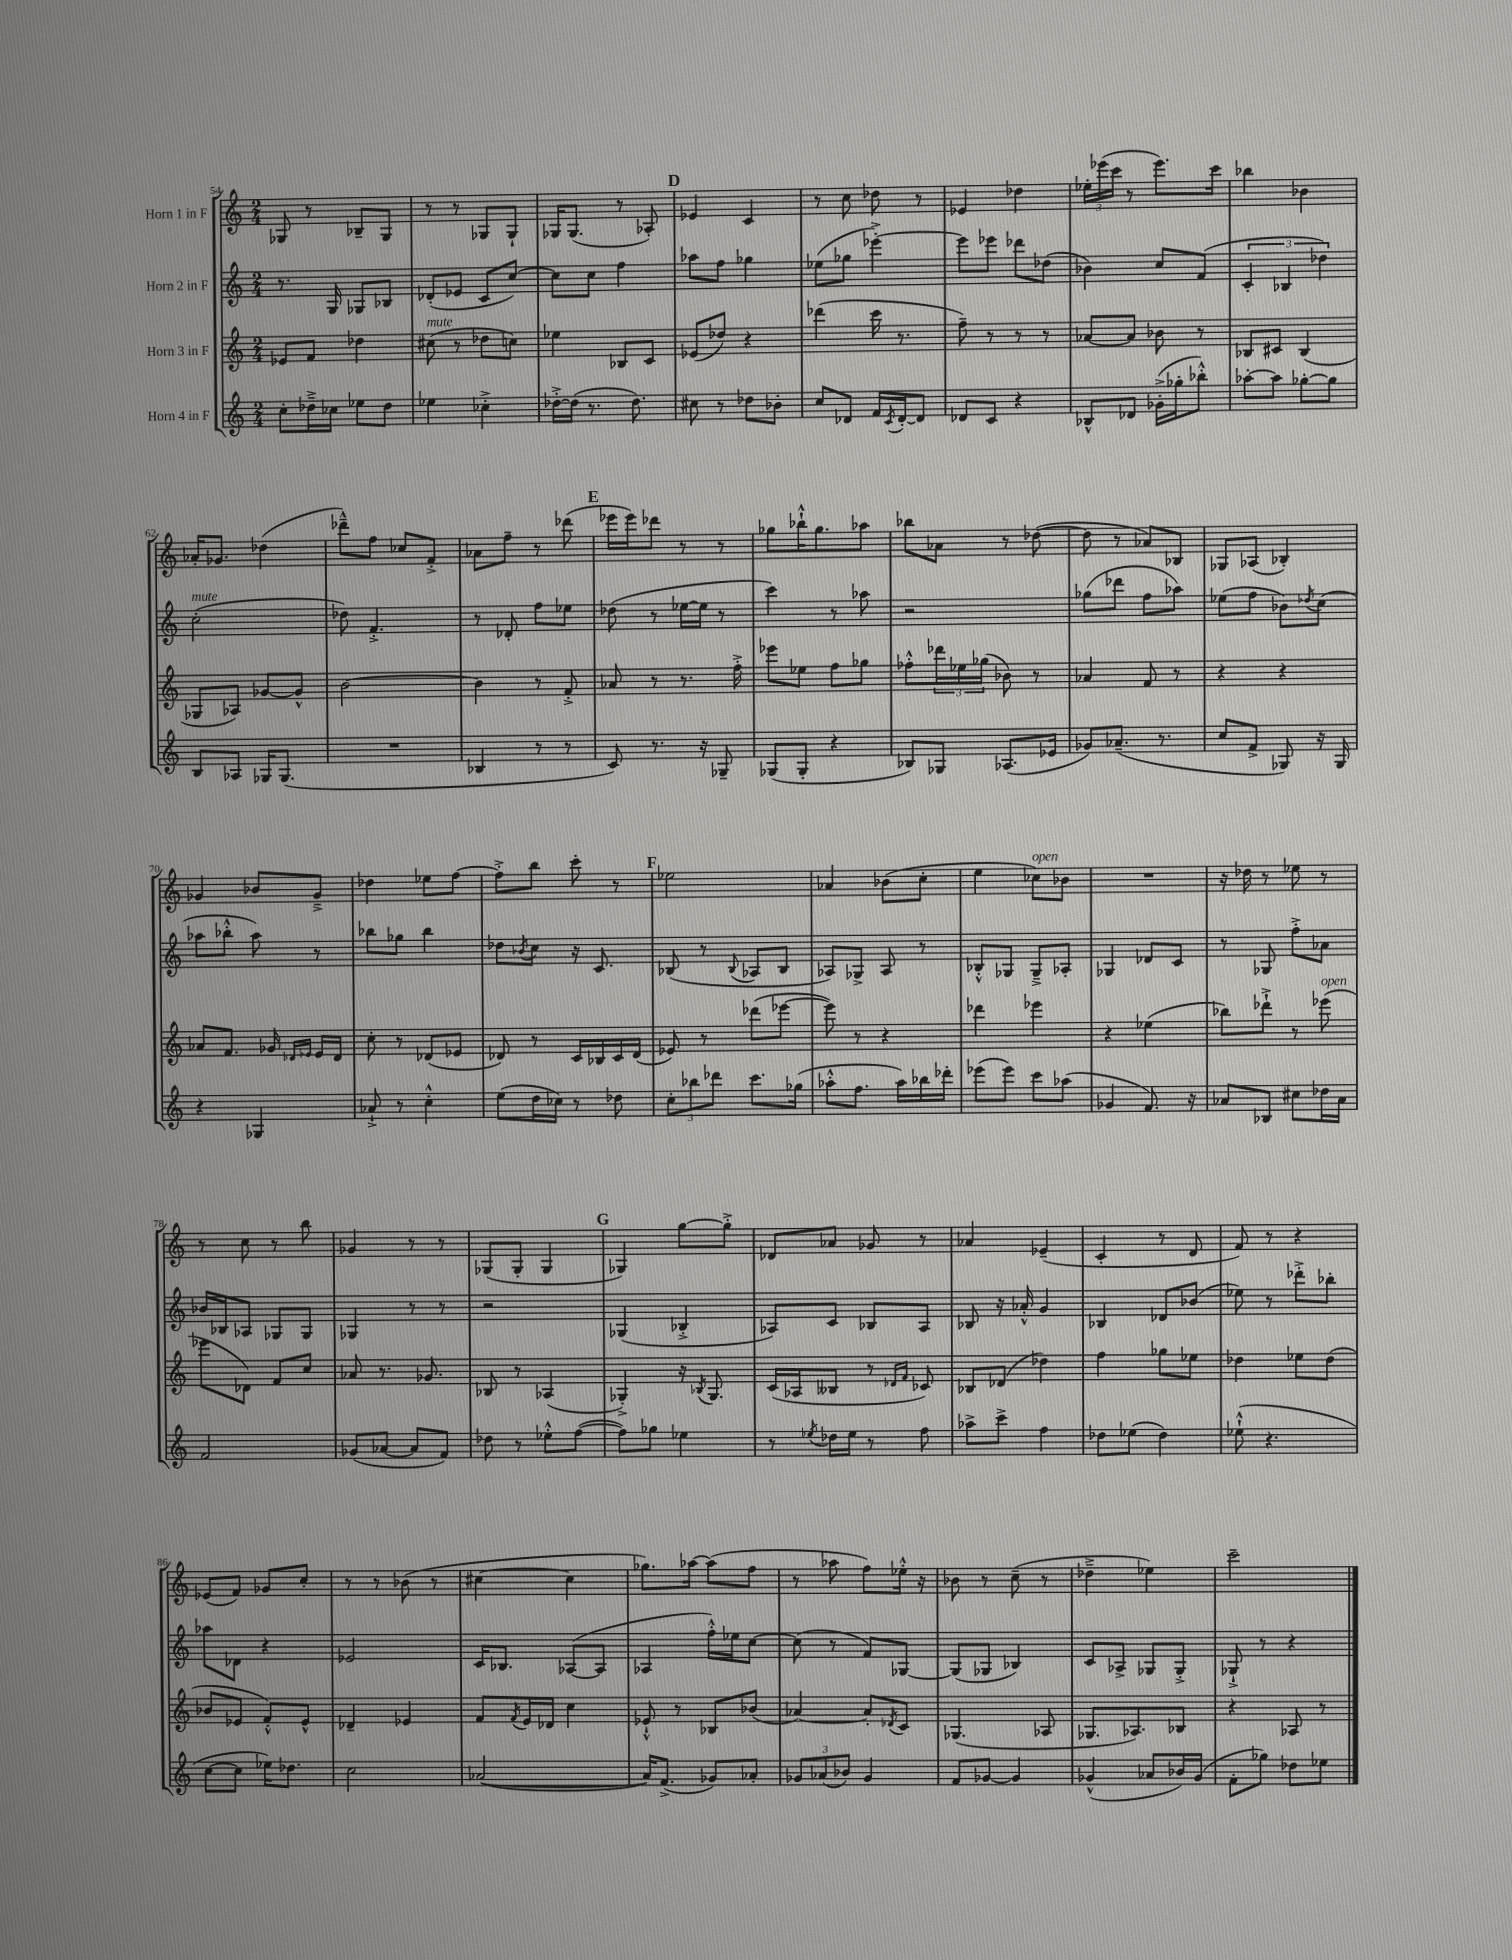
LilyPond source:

<<
\new StaffGroup <<
\new Staff = "s0" \with { instrumentName = "Horn 1 in F" } {
    \clef treble \key c \major \numericTimeSignature \time 2/4
    ges8 r8 bes8-- ges8 |
    r8 r8 ges8 ges8-! |
    ges16 ges8.( r8 aes8-.) |
    \mark \markup { \bold "D" } ees'4 c'4 |
    r8 c''8 des''8 r8 |
    ees'4 des''4 |
    \tuplet 3/2 { ees''16-. ees'''16( c'''16 } r8 ees'''8.) c'''16 |
    bes''4 bes'4 |
    aes'16-. ges'8. des''4( |
    des'''8---^) f''8 ces''8 f'8-.-> |
    aes'8 f''8-- r8 des'''8( |
    \mark \markup { \bold "E" } ees'''16 ees'''16) des'''8 r8 r8 |
    ges''8 bes''16-!-^ ges''8. aes''8 |
    bes''8 aes'8 r8 des''8~( |
    des''8 r8 aes'8) bes8 |
    ges8 aes8( bes4-.) |
    ges'4 bes'8 ges'8---> |
    des''4 ees''8 f''8~ |
    f''8-.-> b''8 c'''8-. r8 |
    \mark \markup { \bold "F" } ees''2 |
    aes'4 bes'8( c''8-. |
    e''4 ces''8^\markup { \italic "open" }) bes'8 |
    R2 |
    r16 des''16 r8 ees''8 r8 |
    r8 c''8 r8 b''8 |
    ges'4 r8 r8 |
    ges8( ges8-. ges4 |
    \mark \markup { \bold "G" } ges4) g''8~ g''8-.-> |
    des'8 aes'8 ges'8 r8 |
    aes'4 ees'4--( |
    c'4-. r8 d'8 |
    f'8) r8 r4 |
    ees'8( f'8) ges'8 c''8-. |
    r8 r8 bes'8( r8 |
    cis''4~ cis''4 |
    ges''8.) aes''16~ aes''8( f''8 |
    r8 aes''8 f''8) ees''16-.-^ r16 |
    bes'8 r8 c''8--( r8 |
    des''4---> ees''4) |
    c'''2-- \bar "|." |
}
\new Staff = "s1" \with { instrumentName = "Horn 2 in F" } {
    \clef treble \key c \major \numericTimeSignature \time 2/4
    r8. g16 ges8 bes8 |
    des'8-.( ees'8 c'8 c''8~) |
    c''8 c''8 f''4 |
    \mark \markup { \bold "D" } aes''8 f''8 ges''4 |
    ees''8( ges''8 ees'''4~-.->) |
    ees'''8 ees'''8 des'''8 des''8( |
    bes'4) c''8 f'8( |
    \tuplet 3/2 { c'4-. bes4 des''4) } |
    c''2-.^\markup { \italic "mute" }( |
    des''8) f'4.-.-> |
    r8 des'8-. f''8 ees''8 |
    \mark \markup { \bold "E" } des''8( r8 ees''16~ ees''16 r8 |
    c'''4) r8 aes''8 |
    r2 |
    ges''8( des'''8 f''8 aes''8) |
    ees''8( f''8 bes'8) \acciaccatura { des''8 } c''8( |
    aes''8 bes''8-.-^ aes''8) r8 |
    bes''8 ges''8 bes''4 |
    des''8 \acciaccatura { bes'8 } c''8 r16 c'8. |
    \mark \markup { \bold "F" } bes8( r8 \appoggiatura { bes8 } aes8 bes8 |
    aes8) ges8-> aes8 r8 |
    bes8-.-^ ges8 ges8---> aes8-. |
    ges4 des'8 c'8 |
    r8 ges8 f''8-.-> aes'8 |
    bes'16 bes16 aes8 ges8 ges8 |
    ges4 r8 r8 |
    r2 |
    \mark \markup { \bold "G" } ges4( bes4-.-> |
    aes8) c'8 bes8 aes8 |
    bes8 r16 aes'16-.-^ g'4 |
    bes4 des'8 bes'8( |
    ees''8) r8 des'''8-.-> bes''8-. |
    aes''8 des'8 r4 |
    ees'2 |
    c'16 bes8. aes8~( aes8 |
    aes4 f''16-.-^) ees''16 c''8~ |
    c''8( r8 f'8) ges8~ |
    ges8( ges8 bes4) |
    c'8 aes8-> ges8 ges8-.-> |
    ges8-!-> r8 r4 \bar "|." |
}
\new Staff = "s2" \with { instrumentName = "Horn 3 in F" } {
    \clef treble \key c \major \numericTimeSignature \time 2/4
    ees'8 f'8 des''4 |
    cis''8^\markup { \italic "mute" }( r8 des''8 c''8) |
    ees''4 bes8 c'8 |
    \mark \markup { \bold "D" } ees'8( des''8) r4 |
    des'''4( c'''16 r8. |
    f''8--) r8 r8 r8 |
    aes'8~ aes'8 bes'8 r8 |
    bes8 cis'8 bes4( |
    ges8 aes8) ges'8~ ges'8-^ |
    b'2~ |
    b'4 r8 f'8-.-> |
    \mark \markup { \bold "E" } aes'8 r8 r8. f''16-.-> |
    ees'''8 ees''8 f''8 ges''8 |
    fes''8-.-^ \tuplet 3/2 { des'''16 ees''16 ges''16( } bes'8) r8 |
    aes'4 f'8 r8 |
    r4 r4 |
    aes'8 f'8. ges'16 \grace { des'16 ees'16 } ees'16 des'16 |
    c''8-. r8 des'8( ees'8 |
    des'8) r8 c'16 bes16 c'16 des'16( |
    \mark \markup { \bold "F" } ees'8) r8 des'''8( ees'''8~ |
    ees'''8) r8 r4 |
    des'''4 ees'''4 |
    r4 ees''4( |
    bes''8) des'''8-!-> r8 ees'''8^\markup { \italic "open" }( |
    ees'''8 des'8) f'8 c''8 |
    aes'8 r8. ges'8. |
    bes8 r8 aes4( |
    \mark \markup { \bold "G" } ges4-.->) r16 \acciaccatura { bes8 } ges8. |
    c'16( aes16 beses8 r8 \grace { des'16 f'16 } ces'8) |
    bes8 des'8( des''4) |
    f''4 ges''8 ees''8 |
    des''4 ees''8 des''8( |
    bes'8 ees'8 f'8-.-^) ees'8-^ |
    des'4-- ees'4 |
    f'8 \acciaccatura { f'8 } e'16 des'16 c''4 |
    ees'8-!-^ r8 bes8 bes'8( |
    aes'4~) aes'8-. \acciaccatura { des'8 } c'8 |
    ges4.( aes8 |
    ges8. aes8.) bes8 |
    r4 aes8 r8 \bar "|." |
}
\new Staff = "s3" \with { instrumentName = "Horn 4 in F" } {
    \clef treble \key c \major \numericTimeSignature \time 2/4
    c''8-. des''16---> ces''16 ees''8 des''8 |
    ees''4 ces''4-.-> |
    des''16~-.-> des''16( r8. des''8.) |
    \mark \markup { \bold "D" } cis''8 r8 des''8 bes'8-. |
    c''8 des'8 f'16 \acciaccatura { c'8 } des'16~-. des'8 |
    des'8 c'8 r4 |
    bes8-^ des'8 ges'16-.->( ges''16-. bes''8-.-^) |
    aes''8~-. aes''8 ges''8~-. ges''8 |
    b8 aes8 ges16 ges8.( |
    R2 |
    bes4 r8 r8 |
    \mark \markup { \bold "E" } c'8) r8. r16 ges8-- |
    ges8( ges8-. r4 |
    bes8) ges8 aes8.( ees'16 |
    ges'8) aes'8.--( r8. |
    c''8 f'8-> ges8) r16 ges16 |
    r4 ges4 |
    aes'8-!-> r8 c''4-.-^ |
    e''8( d''16 ces''16) r8 des''8 |
    \mark \markup { \bold "F" } \tuplet 3/2 { c''8-. bes''8 des'''8 } c'''8. ges''16( |
    aes''8-.-^ f''8. aes''16) bes''16 des'''16-. |
    ees'''8( ees'''8) c'''8 aes''8( |
    ges'4 f'8.) r16 |
    aes'8 bes8 cis''8 des''16 aes'16 |
    f'2 |
    ges'8( aes'8~ aes'8 f'8) |
    des''8 r8 ees''8-.-^ f''8~( |
    \mark \markup { \bold "G" } f''8) ges''8 ees''4 |
    r8 \acciaccatura { ees''8 } des''16 ees''16 r8 f''8 |
    aes''8-> c'''8-> f''4 |
    des''8 ees''8( des''4) |
    ees''8-!-^( r4. |
    c''8~ c''8 ees''16) des''8. |
    c''2 |
    aes'2~( |
    aes'16) f'8.->( ges'8) aes'8-. |
    \tuplet 3/2 { ges'8 aes'8( bes'8) } ges'4 |
    f'8 ges'8~ ges'4 |
    ges'4-^( aes'8 bes'16) ges'16( |
    f'8-. ges''8) des''8 ees''8 \bar "|." |
}
>>
>>
\layout { \context { \Score currentBarNumber = #54 } }
